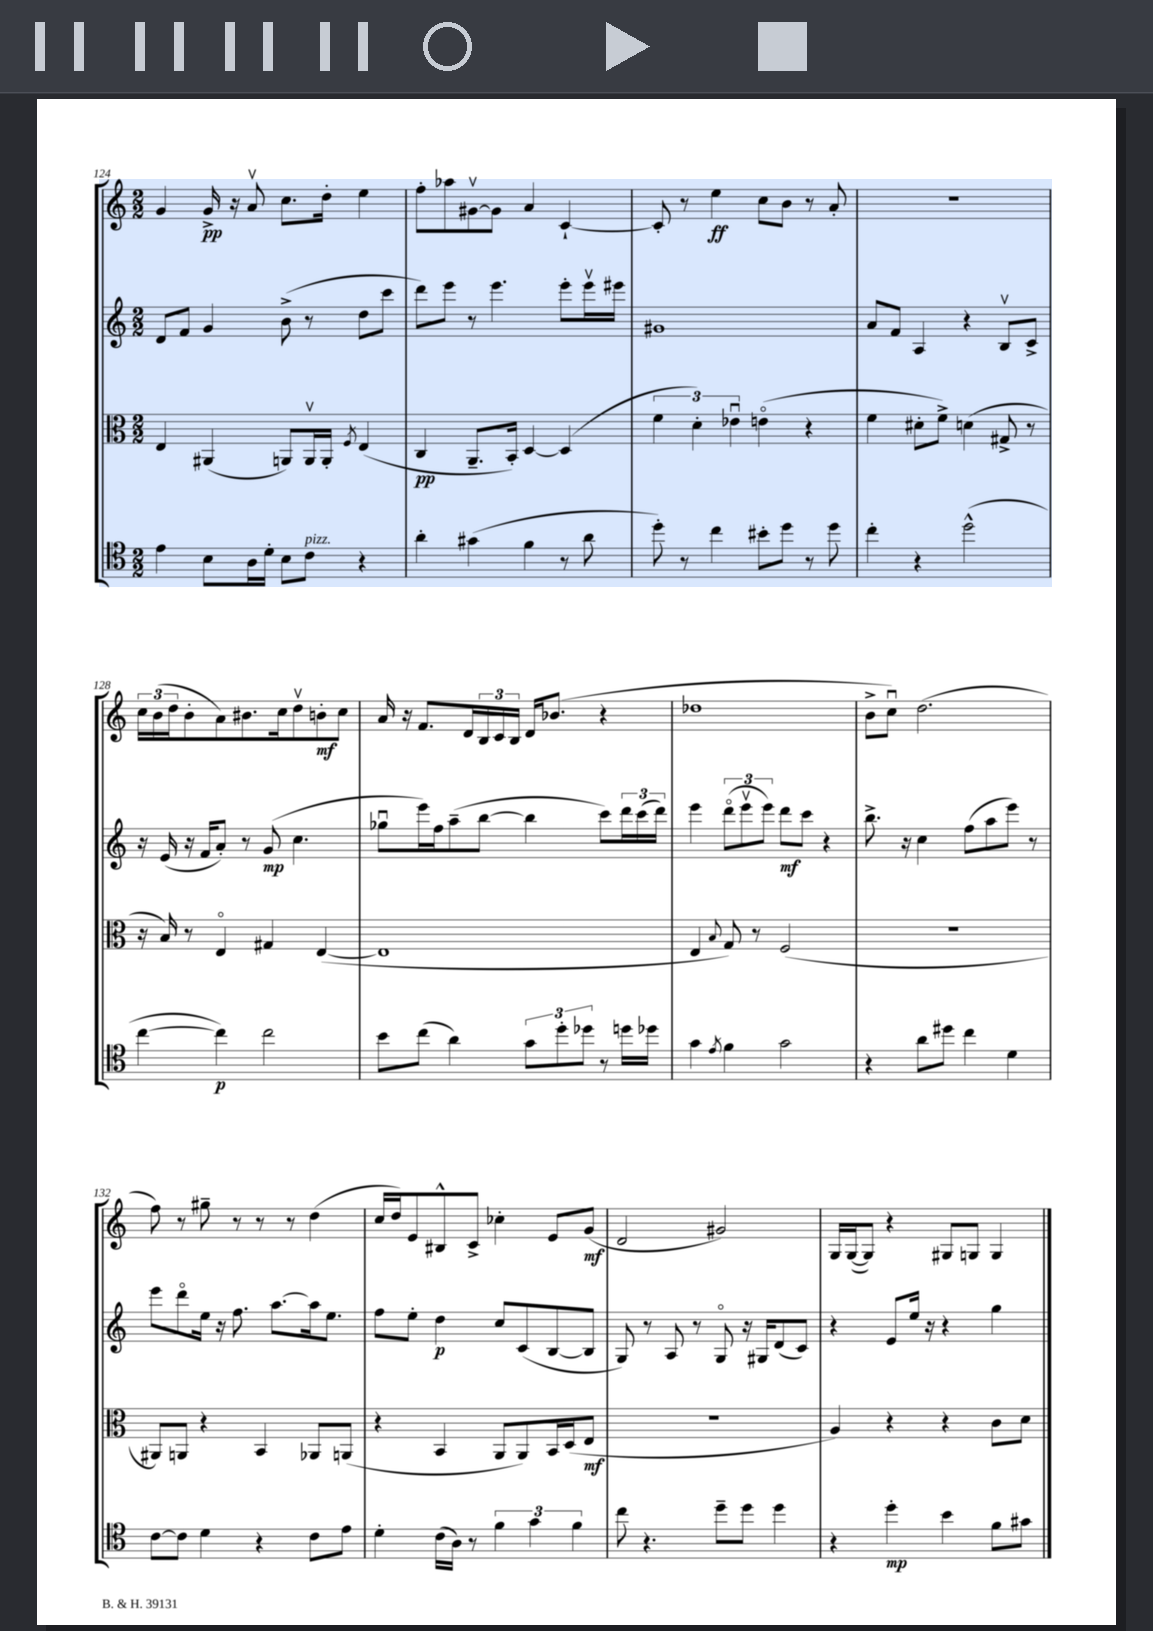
<<
\new StaffGroup <<
\new Staff = "s0" {
    \clef treble \key c \major \numericTimeSignature \time 2/2
    g'4 g'16->\pp r16 a'8\upbow c''8. d''16-. e''4 |
    f''8-. aes''8 gis'8~\upbow gis'8 a'4 c'4~-! |
    c'8-. r8 e''4\ff c''8 b'8 r8 a'8-. |
    R1 |
    \tuplet 3/2 { c''16 b'16( d''16 } b'8-. a'8) bis'8. c''16 d''8\upbow b'8-.\mf c''8 |
    a'16 r16 f'8. d'16 \tuplet 3/2 { b16 c'16 b16 } d'16 bes'8.( r4 |
    des''1 |
    b'8-> c''8\downbow) d''2.( |
    f''8) r8 gis''8-- r8 r8 r8 d''4( |
    c''16 d''16) e'8 bis8-^ c'8-> ces''4-. e'8 g'8\mf( |
    d'2 gis'2) |
    g16 g16~( g8) r4 gis8 g8 g4 \bar "|." |
}
\new Staff = "s1" {
    \clef treble \key c \major \numericTimeSignature \time 2/2
    d'8 f'8 g'4 b'8->( r8 d''8 c'''8 |
    d'''8) e'''8 r8 e'''4. e'''8-. e'''16\upbow eis'''16 |
    gis'1 |
    a'8 f'8 a4 r4 b8\upbow c'8-> |
    r16 e'16( r16 f'16 a'8-.) r8 g'8\mp( c''4. |
    ges''8\downbow e'''16) f''16 a''8--( b''8~ b''4 c'''8) \tuplet 3/2 { d'''16 c'''16( d'''16) } |
    e'''4 \tuplet 3/2 { d'''8\flageolet( e'''8\upbow e'''8) } d'''8\mf c'''8 r4 |
    b''8.-> r16 c''4 f''8( a''8 e'''8) r8 |
    e'''8 d'''8\flageolet e''16 r16 f''8. a''8.~ a''16 e''8. |
    f''8 e''8-. d''4\p c''8 c'8( b8~ b8 |
    g8) r8 a8 r8 g8\flageolet r16 gis16 d'8( c'8) |
    r4 e'8 e''16 r16 r4 g''4 \bar "|." |
}
\new Staff = "s2" {
    \clef alto \key c \major \numericTimeSignature \time 2/2
    e4 ais,4( a,8) a,16\upbow a,16-. \acciaccatura { f8 } e4( |
    c4\pp a,8.-- b,16-.) d4~ d4( |
    \tuplet 3/2 { f'4 d'4-.) ees'4\downbow } e'4\flageolet( r4 |
    f'4 dis'8-. f'8->) d'4( gis8-> r8 |
    r16 b16) r8 e4\flageolet gis4 e4~( |
    e1 |
    e4 \appoggiatura { b8 } g8) r8 f2( |
    R1 |
    ais,8) a,8 r4 b,4 aes,8 a,8( |
    r4 b,4 a,8 a,8) b,16 d16( e8\mf |
    r1 |
    a4) r4 r4 c'8 d'8 \bar "|." |
}
\new Staff = "s3" {
    \clef tenor \key c \major \numericTimeSignature \time 2/2
    e'4 b8 a16 d'16-. b8 c'8^\markup { \italic "pizz." } r4 |
    a'4-. gis'4( f'4 r8 a'8 |
    d''8-.) r8 c''4 bis'8-. d''8 r8 d''8 |
    c''4-. r4 d''2-^( |
    c''4~ c''4\p) c''2 |
    b'8 c''8( a'4) \tuplet 3/2 { g'8 d''8-. des''8 } r8 d''16 des''16 |
    g'4 \acciaccatura { e'8 } f'4 g'2 |
    r4 a'8 dis''8 c''4 d'4 |
    c'8~ c'8 d'4 r4 c'8 e'8 |
    d'4-. c'16( a16) r8 \tuplet 3/2 { f'4 g'4 f'4 } |
    c''8 r4. d''8-- d''8 d''4 |
    r4 d''4-.\mp b'4 f'8 gis'8 \bar "|." |
}
>>
>>
\layout { \context { \Score currentBarNumber = #124 } }
